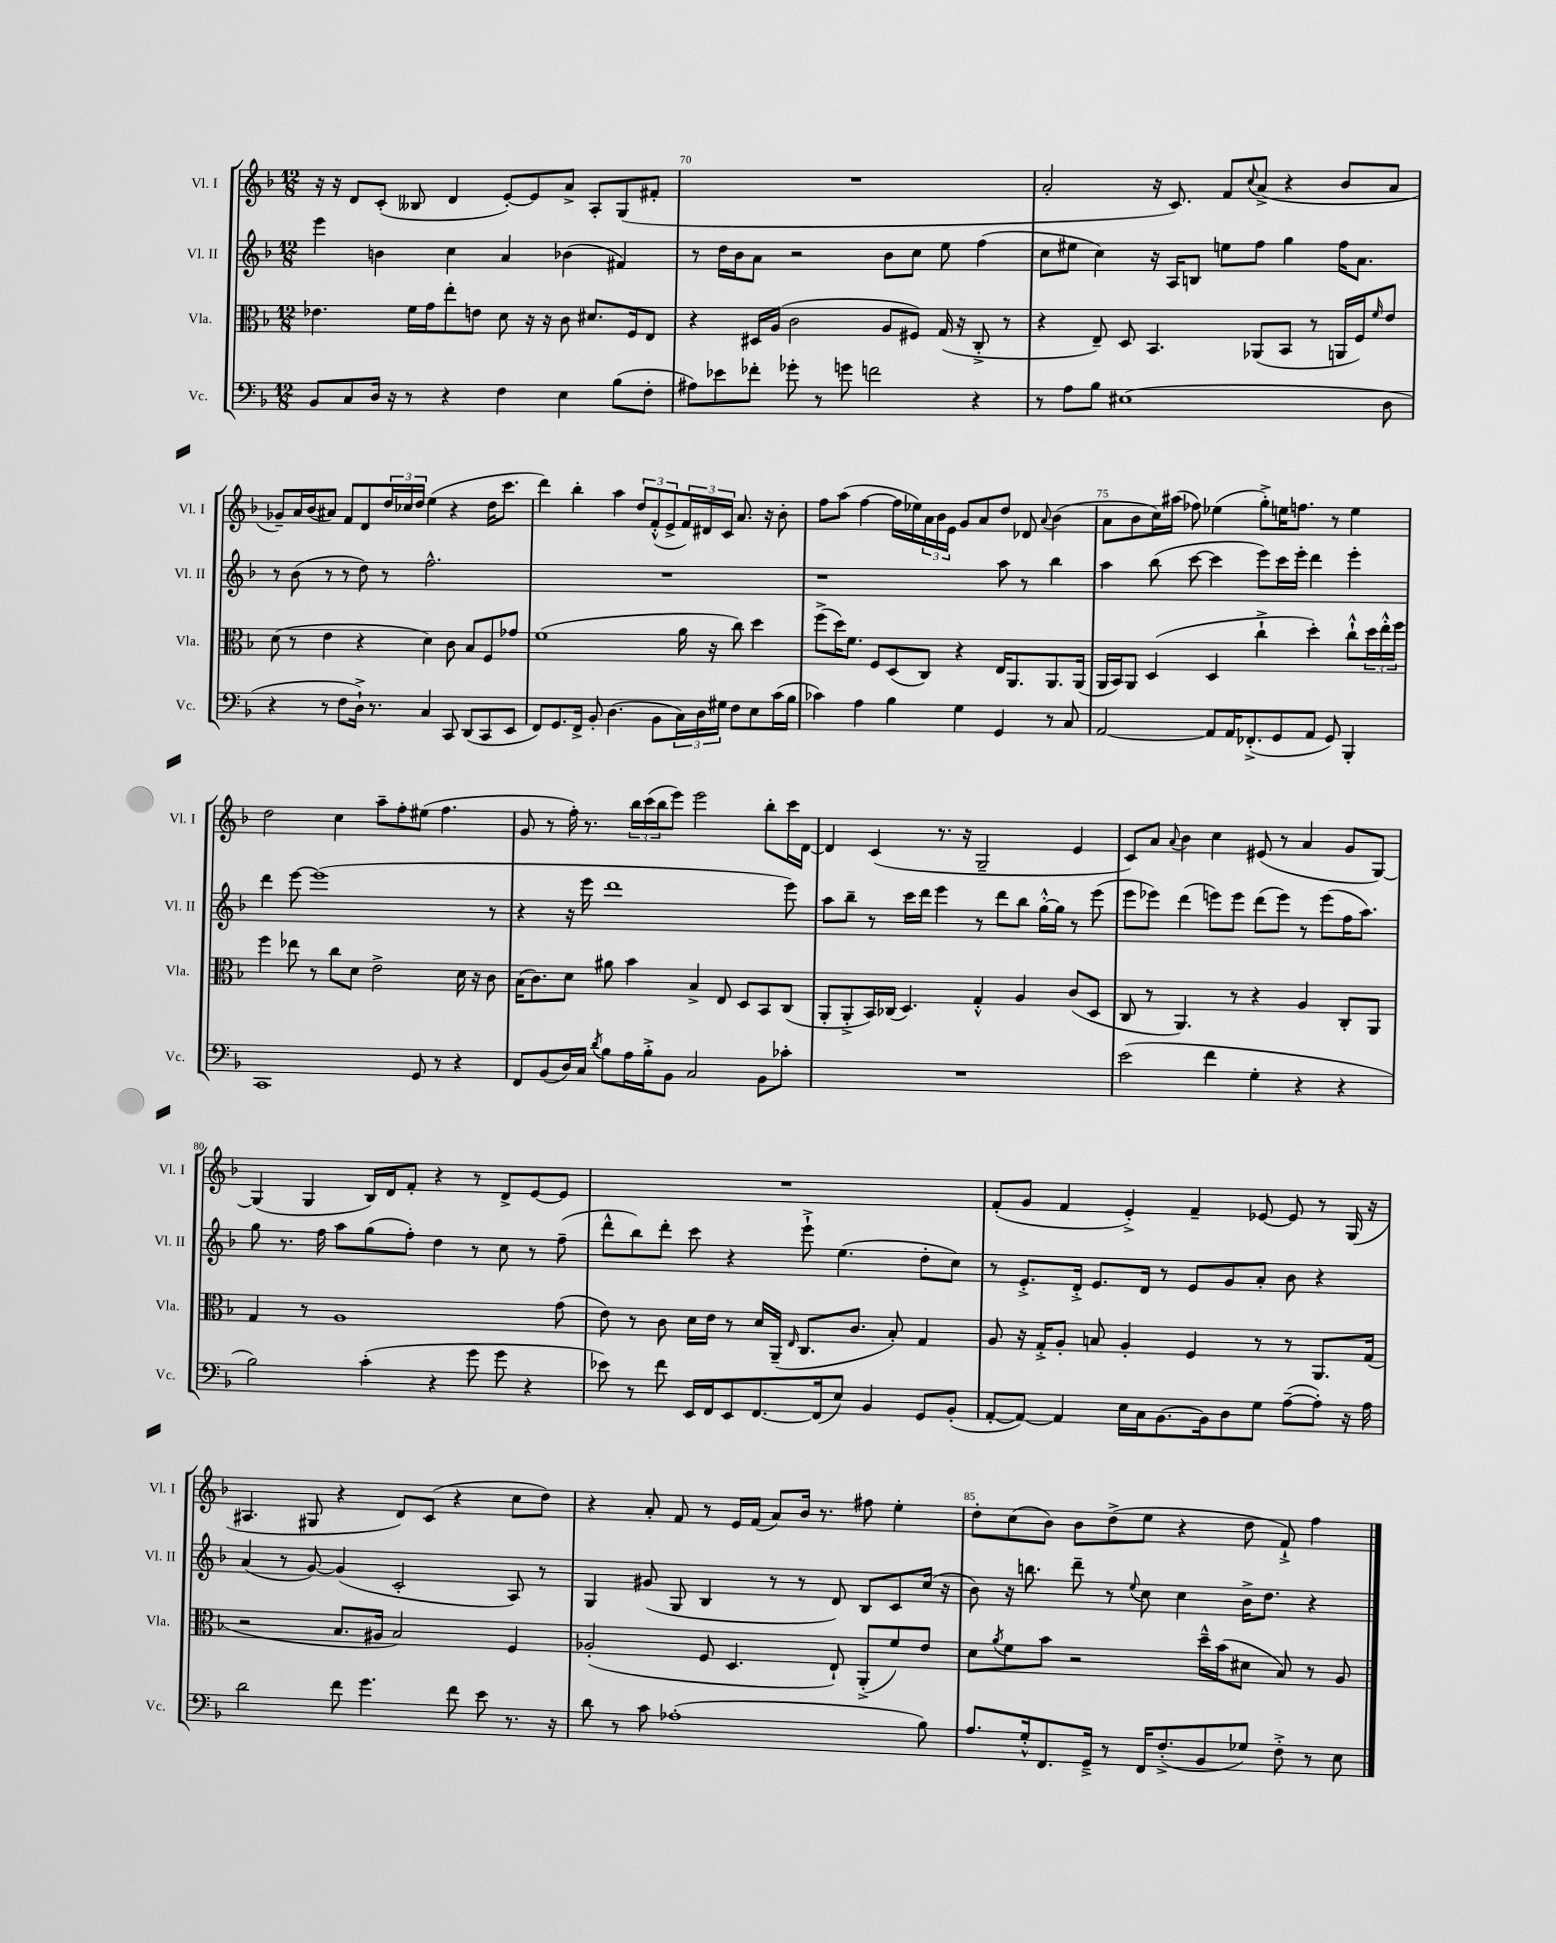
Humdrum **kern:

**kern	**kern	**kern	**kern
*part4	*part3	*part2	*part1
*staff4	*staff3	*staff2	*staff1
*I"Vc.	*I"Vla.	*I"Vl. II	*I"Vl. I
*I'Vc.	*I'Vla.	*I'Vl. II	*I'Vl. I
*clefF4	*clefC3	*clefG2	*clefG2
*k[b-]	*k[b-]	*k[b-]	*k[b-]
*M12/8	*M12/8	*M12/8	*M12/8
=69	=69	=69	=69
8BB-/L	4.e-X\	4eee\	16r
.	.	.	16r
8C/	.	.	8d/L
16D/Jk	.	4bn\	(8c'/J
16r	.	.	.
8r	16f\LL	.	8B--X/
.	16g\J	.	.
4r	8ee'\	4cc\	4d/
.	8en\J	.	.
4F\	8d\	4a/	[8e'/L)
.	16r	.	8e/]
.	16r	.	.
4E\	8c\	(4b-X\	8a^/J
.	8.d#X/L	.	8A'/L
(8B-\L	.	4f#X/)	(8G/
.	16F/k	.	.
8F'\J	8E/J	.	8f#X'/J
=70	=70	=70	=70
8A#X\L)	4r	8r	1.r
8e-X\	.	16dd\LL	.
.	.	16b-\J	.
8f-X'\J	16D#X/LL	8a\J	.
.	(16A/JJ	.	.
8g-X'\	2c\	2r	.
8r	.	.	.
8gn\	.	.	.
2fn\	.	.	.
.	8A/L	8b-\L	.
.	8F#X/J)	8cc\J	.
.	(16G/	8ee\	.
.	16r	.	.
4r	8C'^/	(4ff\	.
.	8r	.	.
=71	=71	=71	=71
8r	4r	8cc\L	2a'/
8A\L	.	8ee#X\J	.
8B-\J	8E~/)	4cc\)	.
(1E#X	8D/	.	.
.	4.BB-/	16r	16r
.	.	16A/KL	8.c/)
.	.	8Bn/J	.
.	.	8een\L	8f/L
.	.	.	8qqcc/
.	(8AA-X/L	8ff\J	(8a^/J
.	8BB-/J	4gg\	4r
.	8r	.	.
.	16AAn/LL	16ff\KL	8b-/L
.	16F/J)	8.a\J	.
.	16qqf/	.	.
8D\	8e/J	.	8a/J
!!LO:LB:g=z
=72	=72	=72	=72
4r	(8d\	8r	8g-X~/L)
.	8r	(8b-\	16a/L
.	.	.	(16b-/J
8r	4e\	8r	8a#X/J)
8F\L	.	8r	8f/L
16D`^\Jk)	4r	8dd\)	8d/
8.r	.	.	.
.	.	8r	24dd/L
.	.	.	24cc-X/
.	.	.	24dd/JJ
4C/	4d\)	2.ff^^\	(4ee\
8CC/	8c\	.	4r
(8DD/L	8B-/L	.	.
8CC/	8F/	.	16dd\KL
.	.	.	8.ccc\J
8EE/J	8g-X/J	.	.
=73	=73	=73	=73
8FF/L)	(1f	1.r	4ddd\)
8.GG/	.	.	.
.	.	.	4bb-'\
16FF^/Jk	.	.	.
8BB-'/	.	.	.
(4.D\	.	.	4aa\
.	.	.	12dd/L
.	.	.	(12f'^^/
8BB-\L	.	.	.
.	.	.	12e^/
24C\L)	16a\	.	24f/L)
24D\	.	.	24d#X/
.	16r	.	.
24G#X\JJ	.	.	24c/JJ
8F\L	8cc\)	.	8.a/
8E\	4dd\	.	.
.	.	.	16r
(16c\L	.	.	8b-'\
16B-\JJ	.	.	.
=74	=74	=74	=74
4c-X\)	(8ff^\L	1r	8ff\L
.	16dd\K)	.	(8aa\J
.	8.f\J	.	.
4A\	.	.	[4ff\
.	8F/L	.	.
4B-\	(8D/	.	16ff\LL]
.	.	.	16ee-X\)
.	8C/J)	.	24a\
.	.	.	24b-\
.	.	.	24e\JJ
4G\	4r	.	8g/L
.	.	.	8a/
4GG/	16E/KL	8aa\	8dd/J
.	8.AA/	.	.
.	.	8r	8d-X/
.	.	.	8qqa/
8r	8.AA/	4bb-\	(4b-\
8C/	.	.	.
.	(16AA/Jk	.	.
=75	=75	=75	=75
[2AA/	16AA/LL	4aa\	8a\L
.	16BB-/J)	.	.
.	8AA/J	.	8b-\
.	(4D/	(8bb-\	16cc\L)
.	.	.	(16aa#X\JJ
.	.	[8ccc\	8ff-X\)
8AA/L]	4D/	4ccc\]	(4ee-X\
16AA/K	.	.	.
(8.FF-X'^/	.	.	.
.	4cc`^\	8eee\L)	8gg'^\L)
8GG/	.	16ccc\L	16een\K
.	.	16eee'\JJ	8.ffn\J
8AA/J	4dd'\)	4ddd\	.
8GG/)	.	.	8r
4BBB-'/	8cc`^^\L	4eee'\	4ee\
.	24dd\L	.	.
.	24ee'^^\	.	.
.	24ff\JJ	.	.
!!LO:LB:g=z
=76	=76	=76	=76
1CC	4ff\	4ddd\	2dd\
.	8ee-X\	[8eee\	.
.	8r	(1eee]	.
.	8cc\L	.	4cc\
.	8d\J	.	.
.	2e^\	.	8aa~\L
.	.	.	8ff'\
8GG/	.	.	(8ee#X\J
8r	.	.	4.ff\
4r	16d\	.	.
.	16r	.	.
.	8c\	8r	.
=77	=77	=77	=77
8FF/L	(16B-\KL	4r	8g/
.	8.c\)	.	.
(8BB-/	.	.	8r
16D/L)	8d\J	16r	16ff'\)
16C/JJ	.	16eee\	8.r
8qd/	.	.	.
8B-\L	8a#X\	1ddd	.
16A\L	4b-\	.	24bb-\LL
.	.	.	(24ccc\
16B-'^\J	.	.	.
.	.	.	24bb-\J
8BB-\J	.	.	8eee\J)
2C/	4B-^/	.	2eee\
.	8E/	.	.
.	8D/L	.	.
8BB-\L	8BB-/	.	8bb-'\L
8c-X'\J	(8C/J	8eee\)	16ccc\L
.	.	.	[16d\JJ
=78	=78	=78	=78
1.r	8AA'/L	8aa\L	4d/]
.	8AA'^/	8bb-~\J	.
.	16BB-/L)	8r	(4c/
.	(16C-X/JJ	.	.
.	4.D/)	16ccc\LL	.
.	.	16ddd\JJ	.
.	.	4eee\	8.r
.	.	.	16r
.	4G'^^/	8r	2G~/
.	.	8ddd\L	.
.	4A/	8bb-\J	.
.	.	[16gg'^^\LL	.
.	.	16gg\JJ]	.
.	(8c/L	8r	4e/
.	8D/J	(8eee\	.
=79	=79	=79	=79
(2e\	8C/	8eee\L	8c/L)
.	8r	8eee-X\J)	8a/J
.	.	.	8qqa/
.	4.AA/)	(4ddd\	4b-\
4f\	.	8eeen\L)	4cc\
.	8r	8eee\J	.
4G'\	4r	(8ddd\L	(8e#X/
.	.	8eee\J)	8r
4r	4A/	8r	4a/
.	.	(8eee\L	.
4r	8C'/L	16ff\K	8g/L
.	.	8.aa\J)	.
.	8AA/J	.	[8G/J)
!!LO:LB:g=z
=80	=80	=80	=80
2B-\)	4G/	8gg\	(4G/]
.	.	8.r	.
.	8r	.	4G/
.	.	16ff\	.
.	1A	8aa\L	.
(4c'\	.	(8gg\	16B-/LL)
.	.	.	16d/J
.	.	8ff'\J)	8f'/J
4r	.	4dd\	4r
8g\	.	8r	8r
8g\	.	8cc\	8d^/L
4r	.	8r	[8e/
.	(8g\	(8ff~\	8e/J]
=81	=81	=81	=81
8e-X\)	8e\)	8ddd^^\L	1.r
8r	8r	8bb-\)	.
8f\	8c\	8ddd'\J	.
16EE/LL	16d\LL	8ccc\	.
16FF/J	16e\JJ	.	.
8EE/	8r	4r	.
[8.FF/	16d/LL	.	.
.	(16AA~/JJ	.	.
.	16qqE/	.	.
.	8.C/L	8eee`^\	.
(16FF/k]	.	.	.
8E/J)	.	(4.ee\	.
.	8.c/J	.	.
4BB-/	.	.	.
.	8B-'/)	.	.
8GG/L	4G/	8dd'\L	.
(8BB-'/J	.	8cc\J)	.
=82	=82	=82	=82
[8AA'/L	8A/	8r	(8f'/L
8AA/J_)	16r	8.e'^/L	8g/J
.	16G'^/KL	.	.
4AA/]	8A'/J	.	4f/
.	.	16d'^/Jk	.
.	8Bn/	8.e/L	.
16E\LL	4A'/	.	4e'^/)
16C\J	.	16d/Jk	.
[8.BB-\	.	8r	.
.	4F/	8e/L	4f~/
16BB-\k]	.	.	.
8D\	.	8g/	.
8G\J	8r	8a'/J	[8e-X/
([8A~\L	8r	8b-\	8e-/]
8A'\J])	8.AA/L	4r	8r
16r	.	.	(16G/
16A\	(16G/Jk	.	16r
!!LO:LB:g=z
=83	=83	=83	=83
2d\	2r	(4a/	4.A#X/
.	.	8r	.
.	.	[8g/)	8G#X/
8f\	8.B-/L	(4g/]	4r
4.g\	.	.	.
.	16A#X/Jk	.	.
.	2B-/)	2c'/	8d/L)
.	.	.	(8c/J
8f\	.	.	4r
8e\	.	.	.
8.r	4F/	8A/)	8cc\L
.	.	8r	8dd\J)
16r	.	.	.
=84	=84	=84	=84
8d\	(2A-X'/	4G/	4r
8r	.	.	.
8c\	.	(8g#X/	8a'/
(1A-X'	.	8G/	8f/
.	8F/	4B-/	8r
.	4.D/	.	16e/LL
.	.	.	(16f/JJ
.	.	8r	8a/L)
.	.	8r	16b-/Jk
.	.	.	8.r
.	8E`/)	8d/)	.
.	(8AA'^/L	8B-/L	8ff#X\
.	8f/)	8c/	4ee'\
8B-\)	8e/J	(16cc/Jk	.
.	.	16r	.
=85	=85	=85	=85
8.A/L	8d\L	8b-\)	8dd'\L
.	8qa/	.	.
.	8f\	16r	(8cc\
16G'^^/k	.	8.bbn\	.
8.FF/	8b-\J	.	8b-\J)
.	2r	8ddd~\	8b-\L
16GG~^/Jk	.	.	.
8r	.	8r	(8dd^\
.	.	8qqee/	.
16FF/KL	.	8cc\	8ee\J
(8.F'^/	.	.	.
.	.	4cc\	4r
8BB-/	16dd~^^\LL	.	.
.	(16b-\J	.	.
8G-X/J)	8d#X\J	16b-^\KL	8dd\
.	.	8.dd\J	.
8F'^\	8B-/)	.	8f`^/)
8r	8r	4r	4ff\
8E\	8A/	.	.
==	==	==	==
*-	*-	*-	*-
